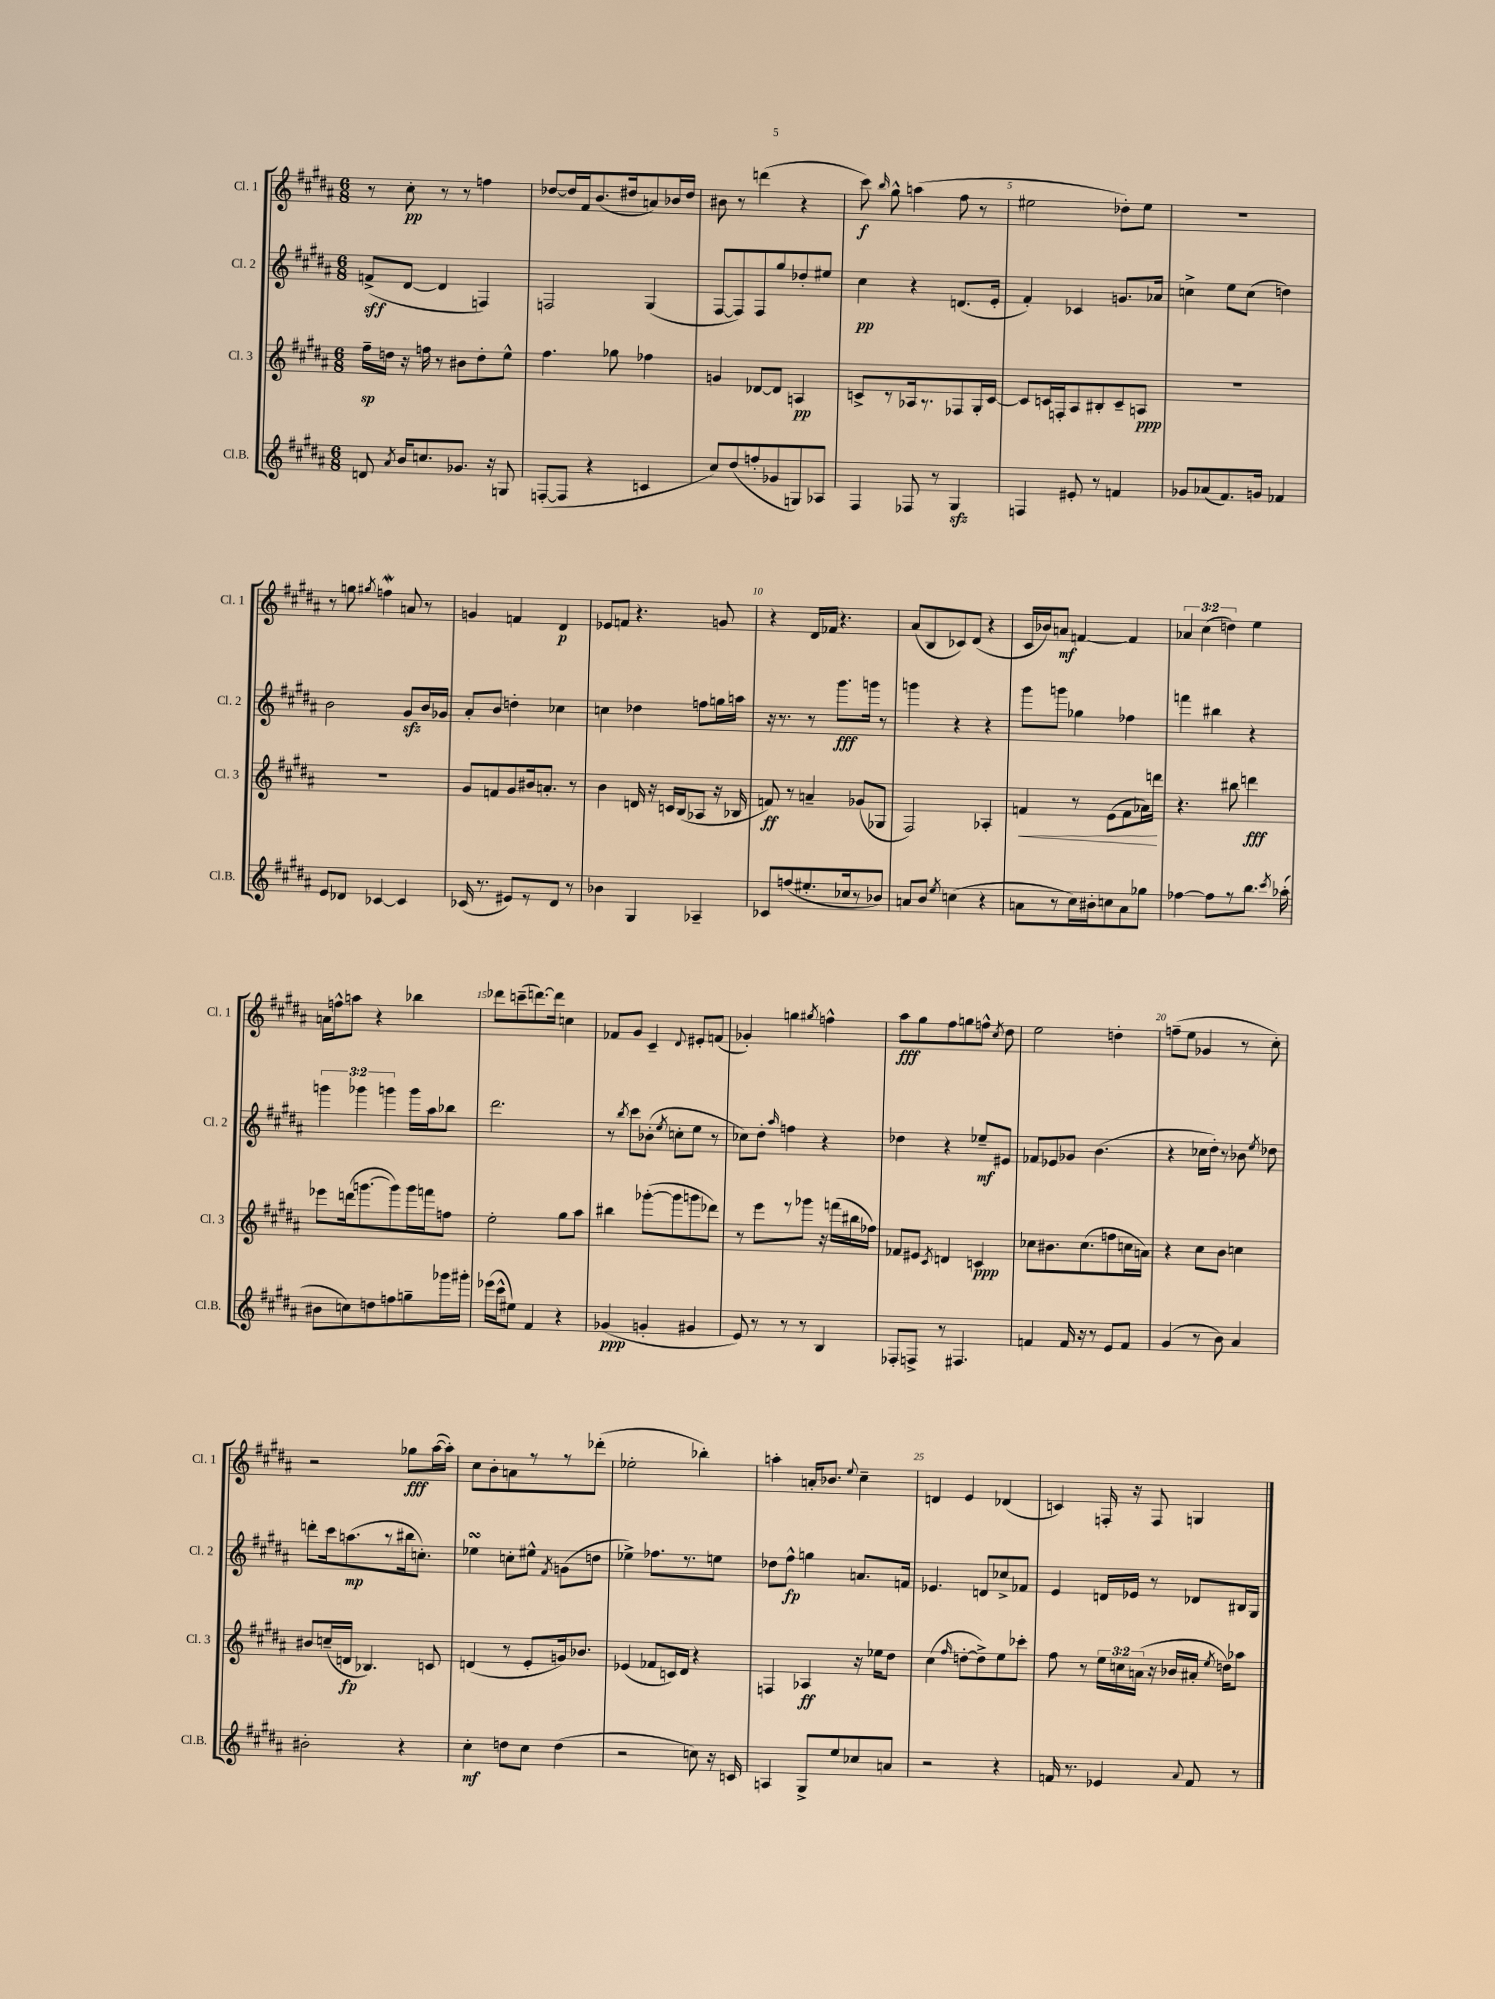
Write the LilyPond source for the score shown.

<<
\new StaffGroup <<
\new Staff = "s0" \with { instrumentName = "Cl. 1" shortInstrumentName = "Cl. 1" } {
    \clef treble \key b \major \numericTimeSignature \time 6/8 \override Staff.TupletNumber.text = #tuplet-number::calc-fraction-text
    \autoBeamOff r8 cis''8-.\pp r8 r8 f''4 |
    des''8[~ des''16 fis'16 b'8.( dis''16 a'8) bes'16 dis''16] |
    bis'8 r8 d'''4( r4 |
    cis'''8\f) \grace { b''16 } gis''8-^ a''4( fis''8 r8 |
    eis''2 des''8[-.) eis''8] |
    R2. |
    r8 g''8 \acciaccatura { gis''8 } f''4\mordent a'8 r8 |
    g'4 f'4 dis'4\p |
    ees'8[ f'8] r4. g'8 |
    r4 dis'16[ fes'16] r4. |
    ais'8[( b8 ces'8) dis'8]( r4 |
    cis'16[ bes'16) a'8]\mf f'4~ f'4 |
    \tuplet 3/2 { aes'4 cis''4( d''4) } e''4 |
    a'16[ f''16-^ a''8] r4 bes''4 |
    des'''8[ c'''8--( d'''8.~) d'''16] c''4 |
    fes'8[ gis'8] cis'4-- \appoggiatura { dis'8 } eis'8[-. f'8]( |
    ges'4-.) g''4 \acciaccatura { gis''8 } f''4-^ |
    ais''8[\fff gis''8 fis''8 g''8 f''8]-^ \acciaccatura { cis''8 } dis''8 |
    e''2 d''4-. |
    f''8[--( e''8] ges'4 r8 cis''8-.) |
    r2 ges''8[\fff ais''16~( ais''16]-.) |
    cis''8[ b'8-. a'8 r8 r8 des'''8]-.( |
    ees''2-. bes''4-.) |
    a''4-. a'16[-. bes'8.] \appoggiatura { e''8 } cis''4-- |
    d'4 e'4 des'4( |
    c'4) f16-. r16 f8 g4 \bar "|." |
}
\new Staff = "s1" \with { instrumentName = "Cl. 2" shortInstrumentName = "Cl. 2" } {
    \clef treble \key b \major \numericTimeSignature \time 6/8 \override Staff.TupletNumber.text = #tuplet-number::calc-fraction-text
    \autoBeamOff f'8[->\sff( dis'8]~ dis'4 f4) |
    f2 gis4( |
    fis8[~ fis8) fis8 gis''8 des''8-. eis''8] |
    cis''4\pp r4 d'8.[( e'16]-. |
    fis'4-.) ces'4 g'8.[ aes'16] |
    c''4-> e''8[ c''8]( d''4) |
    b'2 gis'8[\sfz b'16 ges'16] |
    ais'8[-. b'8] d''4-. ces''4 |
    c''4 des''4 f''8[ g''16 a''16] |
    r16 r8. r8 gis'''8.[\fff g'''16] r8 |
    g'''4 r4 r4 |
    gis'''8[ g'''8] ges''4 fes''4 |
    f'''4 bis''4 r4 |
    \tuplet 3/2 { g'''4 ges'''4 g'''4 } g'''16[ ais''16 bes''8] |
    dis'''2. |
    r8 \acciaccatura { b''8 } cis'''8[ bes'8]-.( \acciaccatura { e''8 } c''8[-. e''8] r8 |
    ces''8[) dis''8]-. \grace { ais''16 } f''4 r4 |
    des''4 r4 ees''8[--\mf eis'8] |
    fes'8[ ees'8 ges'8] b'4.( |
    r4 ces''16[ dis''16]-.) r8 bes'8 \acciaccatura { e''8 } des''8 |
    d'''8[-. cis'''16 a''8.\mp( r8 bis''16 c''8.]-.) |
    ees''4\turn c''8[-. eis''8]-^ \acciaccatura { fis'8 } g'8[( d''8] |
    ees''4->) fes''8.[ r8. e''8] |
    des''8[ fis''8]-^\fp g''4 a'8.[ f'16] |
    ees'4. d'8[ ces''8-> fes'8] |
    e'4 d'16[ ees'16] r8 des'8[ bis16 gis16] \bar "|." |
}
\new Staff = "s2" \with { instrumentName = "Cl. 3" shortInstrumentName = "Cl. 3" } {
    \clef treble \key b \major \numericTimeSignature \time 6/8 \override Staff.TupletNumber.text = #tuplet-number::calc-fraction-text
    \autoBeamOff fis''16[--\sp d''16] r16 f''16 r8 bis'8[ d''8-. e''8]-^ |
    fis''4. ges''8 fes''4 |
    g'4 des'8[~ des'8] a4\pp |
    c'8[-> r8 aes16 r8. fes8 gis16-. c'16]~ |
    c'8[ c'16 f16-. ais8 bis8-. c'8-- a8]\ppp |
    R2. |
    R2. |
    gis'8[ f'8 gis'8 bis'16 a'8.]-. r8 |
    b'4 d'16 r16 c'16[ b16( aes8] r16 bes16 |
    f'8\ff) r8 a'4-- ges'8[( ges8] |
    fis2) aes4-. |
    f'4\< r8 e'8[( f'8 aes'16) d'''16]\! |
    r4. bis''8 d'''4\fff |
    ees'''8[ d'''16( g'''8.~ g'''8) g'''16 f'''16 f''8] |
    e''2-. gis''8[ ais''8] |
    bis''4 ges'''8[~-.( ges'''8 g'''8 des'''8]) |
    r8 e'''8[ r8 ges'''8] r16 f'''16[( bis''16 fes''16]) |
    fes'8[ eis'8] \acciaccatura { cis'8 } d'4 c'4\ppp |
    ces''8[ bis'8. ces''8.( f''8 c''16 a'16]) |
    r4 cis''8[ b'8] c''4 |
    bis'8[ c''16--( d'16]\fp bes4.) c'8 |
    d'4( r8 e'8[-. g'16) bes'8.] |
    ees'4( fes'8[ c'16) dis'16] r4 |
    f4 aes4\ff r16 ees''16[ dis''8] |
    cis''4( \grace { fis''16 } d''8[~-. d''8->) e''8 ces'''8]-. |
    fis''8 r8 \tuplet 3/2 { e''16[ c''16 a'16]( } r16 bes'16[ ais'16]-. \acciaccatura { e''8 } d''16[) aes''8] \bar "|." |
}
\new Staff = "s3" \with { instrumentName = "Cl.B." shortInstrumentName = "Cl.B." } {
    \clef treble \key b \major \numericTimeSignature \time 6/8
    \autoBeamOff d'8 \acciaccatura { ais'8 } b'16[ c''8. ges'8.] r16 g8 |
    f8[~-.( f8] r4 c'4 |
    cis''8[) dis''8( f''8-. ges'8 g8) aes8] |
    fis4 fes8 r8 gis4\sfz |
    f4 eis'8-. r8 f'4 |
    ges'8[ aes'8( fis'8.) g'16] fes'4 |
    e'8[ des'8] ces'4~ ces'4 |
    ces'16( r8. eis'8[) r8 dis'8] r8 |
    bes'4 gis4 aes4-- |
    ces'8[ f''8( eis''8.-. ces''16 r8 bes'8]) |
    a'8[ b'8] \acciaccatura { e''8 } c''4( r4 |
    a'8[ r8 cis''16) bis'16-. c''8 a'8 ges''8] |
    fes''4~ fes''8[ r8 b''8.] \acciaccatura { cis'''8 } aes''16-.( |
    bis'8[ c''8) d''8 f''8 g''8-- ges'''16 gis'''16]-. |
    ees'''16[( cis'''16-^ eis''8]) fis'4 r4 |
    ges'4\ppp( g'4-. gis'4 |
    e'8) r8 r8 r8 b4 |
    fes8[-. f8]-> r8 fis4. |
    f'4 f'16 r16 r8 e'8[ f'8] |
    gis'4( r8 b'8) ais'4 |
    bis'2-. r4 |
    cis''4-.\mf d''8[ cis''8] d''4( |
    r2 c''8) r16 c'16 |
    a4 gis8[-> e''8 ces''8 a'8] |
    r2 r4 |
    f'16 r8. ees'4 \appoggiatura { ais'8 } f'8 r8 \bar "|." |
}
>>
>>
\layout { \context { \Score \override BarNumber.break-visibility = ##(#f #t #t) barNumberVisibility = #(every-nth-bar-number-visible 5) } }
